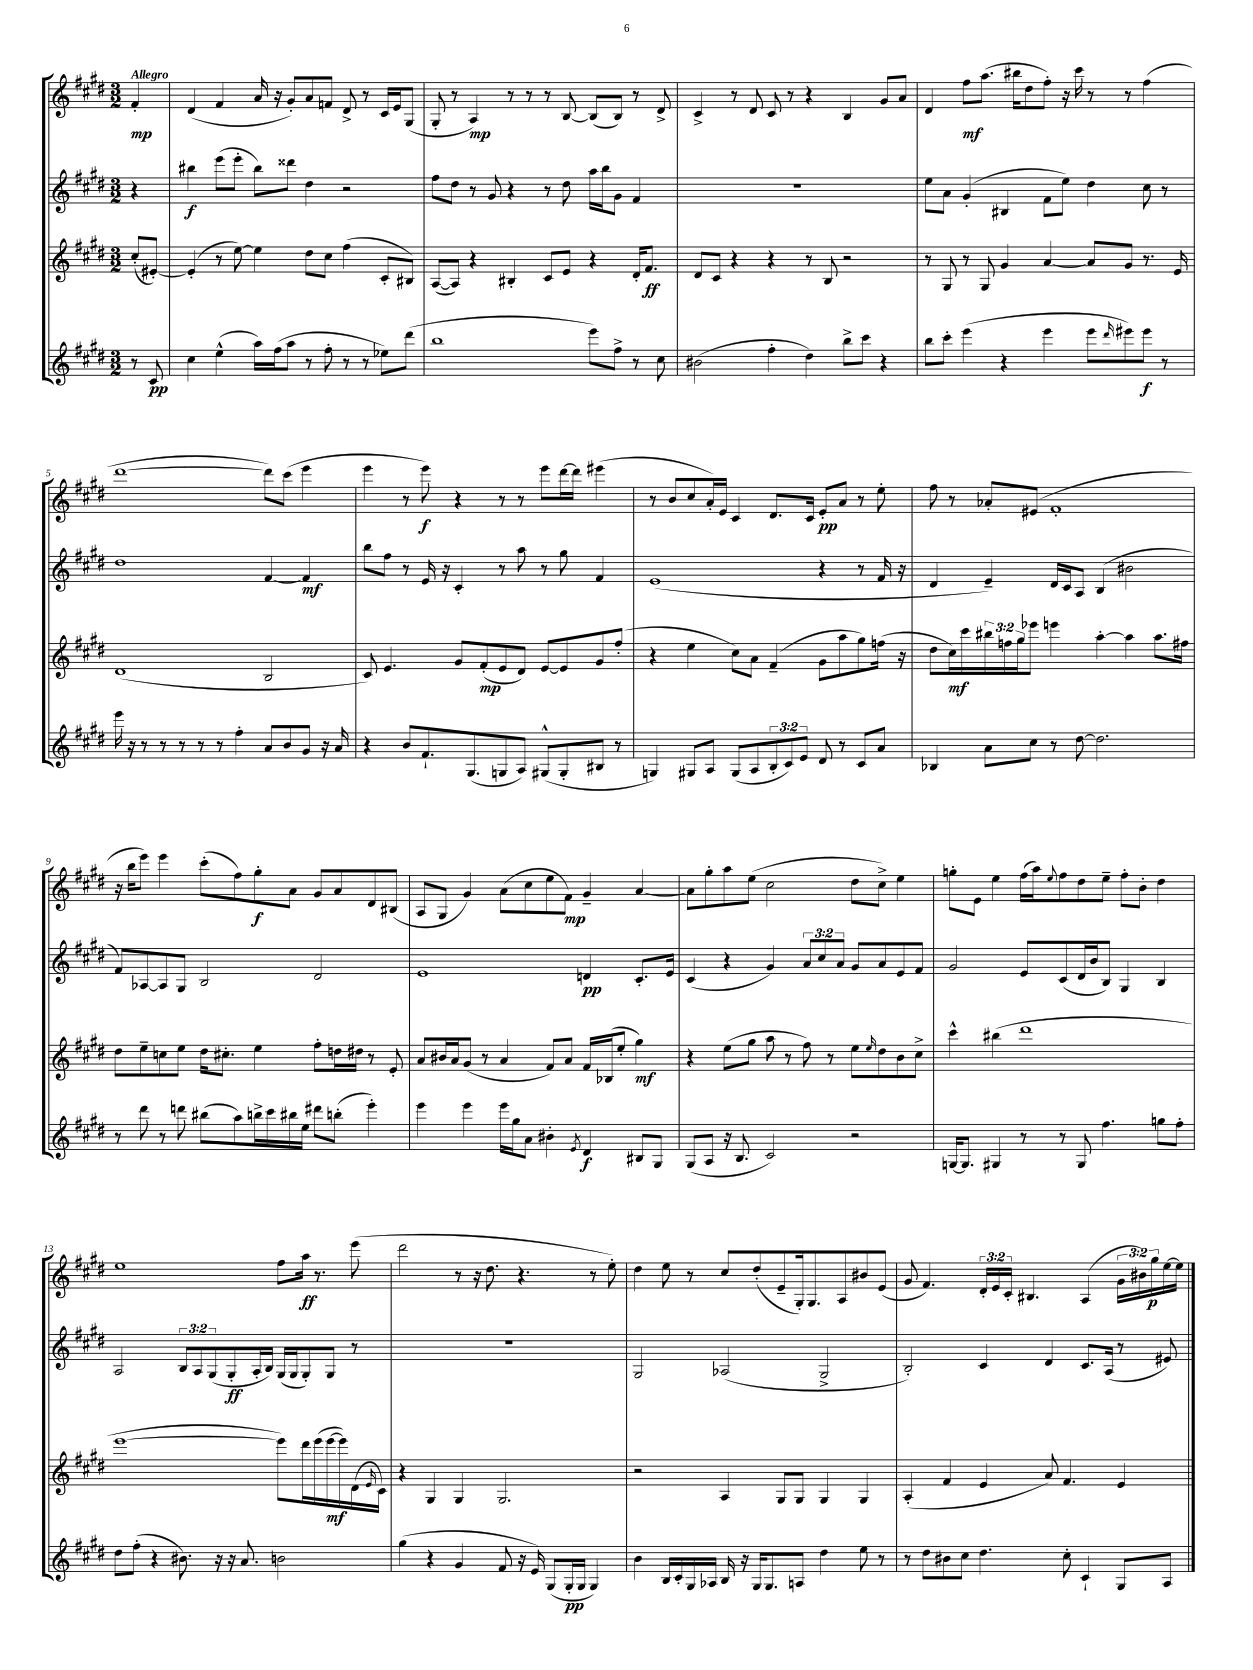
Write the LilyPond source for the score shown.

<<
\new StaffGroup <<
\new Staff = "s0" {
    \clef treble \key e \major \numericTimeSignature \time 3/2 \override Staff.TupletNumber.text = #tuplet-number::calc-fraction-text \partial 4 \tempo "Allegro"
    fis'4-.\mp |
    dis'4( fis'4 a'16 r16 gis'8-.) a'8 f'8 dis'8-> r8 cis'16 e'16 gis8( |
    gis8-. r8 a4\mp) r8 r8 r8 b8~ b8( b8) r8 dis'8-> |
    cis'4-> r8 dis'8 cis'8 r8 r4 b4 gis'8 a'8 |
    dis'4 fis''8\mf a''8.( bis''16 dis''8 fis''8-.) r16 cis'''16 r8 r8 fis''4( |
    dis'''1~ dis'''8) cis'''8( e'''4 |
    e'''4 r8 e'''8\f) r4 r8 r8 e'''8 dis'''16~ dis'''16 eis'''4( |
    r8 b'8 cis''8 a'16-.) e'16 cis'4 dis'8. cis'16 e'8-.\pp a'8 r8 e''8-. |
    fis''8 r8 aes'8-. eis'8( fis'1-. |
    r16 b''16 e'''8) e'''4 cis'''8-.( fis''8) gis''8-.\f a'8 gis'8 a'8 dis'8 bis8( |
    a8 gis8 gis'4) a'8( cis''8 e''8 fis'8\mp) gis'4-- a'4~ |
    a'8 gis''8-. a''8 e''8( cis''2 dis''8 cis''8->) e''4 |
    g''8-. e'8 e''4 fis''16( a''16) \appoggiatura { e''8 } fis''8 dis''8 e''8-- fis''8-. b'8-. dis''4 |
    e''1 fis''8 a''16\ff r8. e'''8( |
    dis'''2 r8 r16 dis''8. r4. r8 e''8-.) |
    dis''4 e''8 r8 cis''8 dis''8-.( e'8-- gis16-.) gis8. a8 bis'8 e'8( |
    gis'8 fis'4.) \tuplet 3/2 { dis'16-. e'16 cis'16-. } bis4. a4( \tuplet 3/2 { gis'16 bis'16) gis''16\p } e''16~ e''16 \bar "|." |
}
\new Staff = "s1" {
    \clef treble \key e \major \numericTimeSignature \time 3/2 \override Staff.TupletNumber.text = #tuplet-number::calc-fraction-text \partial 4
    r4 |
    bis''4\f e'''8( e'''8-. bis''8) disis'''8 dis''4 r2 |
    fis''8 dis''8 r8 gis'8 r4 r8 dis''8 a''16 b''16 gis'8 fis'4 |
    R1. |
    e''8 a'8 gis'4-.( bis4 fis'8 e''8) dis''4 cis''8 r8 |
    dis''1 fis'4~ fis'4\mf |
    b''8 fis''8 r8 e'16 r16 cis'4-. r8 a''8 r8 gis''8 fis'4 |
    e'1( r4 r8 fis'16 r16 |
    dis'4 e'4--) dis'16 cis'16 a8 b4( bis'2 |
    fis'8) aes8~ aes8 gis8 b2 dis'2 |
    e'1 d'4\pp cis'8.-. e'16 |
    cis'4( r4 gis'4) \tuplet 3/2 { a'8 cis''8 a'8 } gis'8 a'8 e'8 fis'8 |
    gis'2 e'8 cis'8( dis'16 b'16 b8) gis4 b4 |
    a2 \tuplet 3/2 { b8 a8 gis8( } gis8-.\ff a16-. b16) gis16( gis16 gis8-.) gis8 r8 |
    R1. |
    gis2 aes2( gis2-> |
    b2-.) cis'4 dis'4 cis'8. a16( r8 eis'8) \bar "|." |
}
\new Staff = "s2" {
    \clef treble \key e \major \numericTimeSignature \time 3/2 \override Staff.TupletNumber.text = #tuplet-number::calc-fraction-text \partial 4
    cis''8-.( eis'8~-.) |
    eis'4-.( r8 e''8~) e''4 dis''8 cis''8 fis''4( cis'8-. bis8) |
    a8~( a8) r4 bis4-. cis'8 e'8 r4 dis'16-. fis'8.\ff |
    dis'8 cis'8 r4 r4 r8 b8 r2 |
    r8 gis8 r8 gis8 gis'4 a'4~ a'8 gis'8 r8. e'16 |
    dis'1( b2 |
    cis'8) e'4. gis'8 fis'8-.\mp( e'8 dis'8) e'8~ e'8 gis'8 fis''8-.( |
    r4 e''4 cis''8) a'8 fis'4--( gis'8 a''8 gis''8) f''16( r16 |
    dis''8 cis''16\mf) cis'''16 \tuplet 3/2 { bis''16 f''16 gis''16 } ees'''8 e'''4 a''4~-. a''4 a''8. fis''16 |
    dis''8 e''8-- c''8 e''8 dis''16 cis''8.-. e''4 fis''8-. d''16 dis''16 r8 e'8-. |
    a'8 bis'16 a'16 gis'8( r8 a'4 fis'8) a'8 fis'16 bes16( e''8-. gis''4\mf) |
    r4 e''8( gis''8 a''8 r8 fis''8) r8 e''8 \grace { e''16 } dis''8 b'8 cis''8-> |
    cis'''4-^ bis''4( dis'''1 |
    e'''1~ e'''8) dis'''16 e'''16( e'''16~\mf e'''16) dis'16( \grace { e'16 } cis'16) |
    r4 gis4 gis4 gis2. |
    r2 a4 gis8 gis8 gis4 gis4 |
    a4-.( fis'4 e'4 a'8) fis'4. e'4 \bar "|." |
}
\new Staff = "s3" {
    \clef treble \key e \major \numericTimeSignature \time 3/2 \override Staff.TupletNumber.text = #tuplet-number::calc-fraction-text \partial 4
    r8 cis'8\pp |
    cis''4 e''4-^( a''16) fis''16( a''8 r8 fis''8-. r8 r8 ees''8) dis'''8( |
    b''1 e'''8) fis''8-> r8 cis''8 |
    bis'2( fis''4-. dis''4) b''8-> cis'''8 r4 |
    b''8 cis'''8-. e'''4( r4 e'''4 e'''8 \grace { dis'''16 } eis'''8) eis'''8\f r8 |
    e'''16 r16 r8 r8 r8 r8 r8 fis''4-. a'8 b'8 gis'8 r16 a'16 |
    r4 b'8 fis'8.-! gis8.( g8 a8) gis8-^( gis8-. bis8 r8 |
    g4) gis8 a8 gis8( a8 \tuplet 3/2 { b8-. cis'8) e'8 } dis'8 r8 cis'8 a'8 |
    bes4 a'8 cis''8 r8 dis''8~ dis''2. |
    r8 dis'''8 r8 d'''8 bis''8( a''8) b''16-> cis'''16 bis''16 e''16 dis'''8 b''8-.( e'''4-.) |
    e'''4 e'''4 e'''16 gis''16 a'8 bis'4-. \acciaccatura { e'8 } dis'4\f bis8 gis8 |
    gis8( a8 r16 b8. cis'2) r2 |
    g16~ g8. gis4 r8 r8 gis8 fis''4. g''8 fis''8-. |
    dis''8 fis''8-.( r4 bis'8.) r16 r16 a'8. b'2 |
    gis''4( r4 gis'4 fis'8 r16 e'16) gis8( gis16-.\pp gis16 gis4) |
    b'4 b16 cis'16-. gis16 aes16 b16 r16 gis16 gis8. a8 dis''4 e''8 r8 |
    r8 dis''8 bis'8 cis''8 dis''4. cis''8-. cis'4-! gis8 a8 \bar "|." |
}
>>
>>
